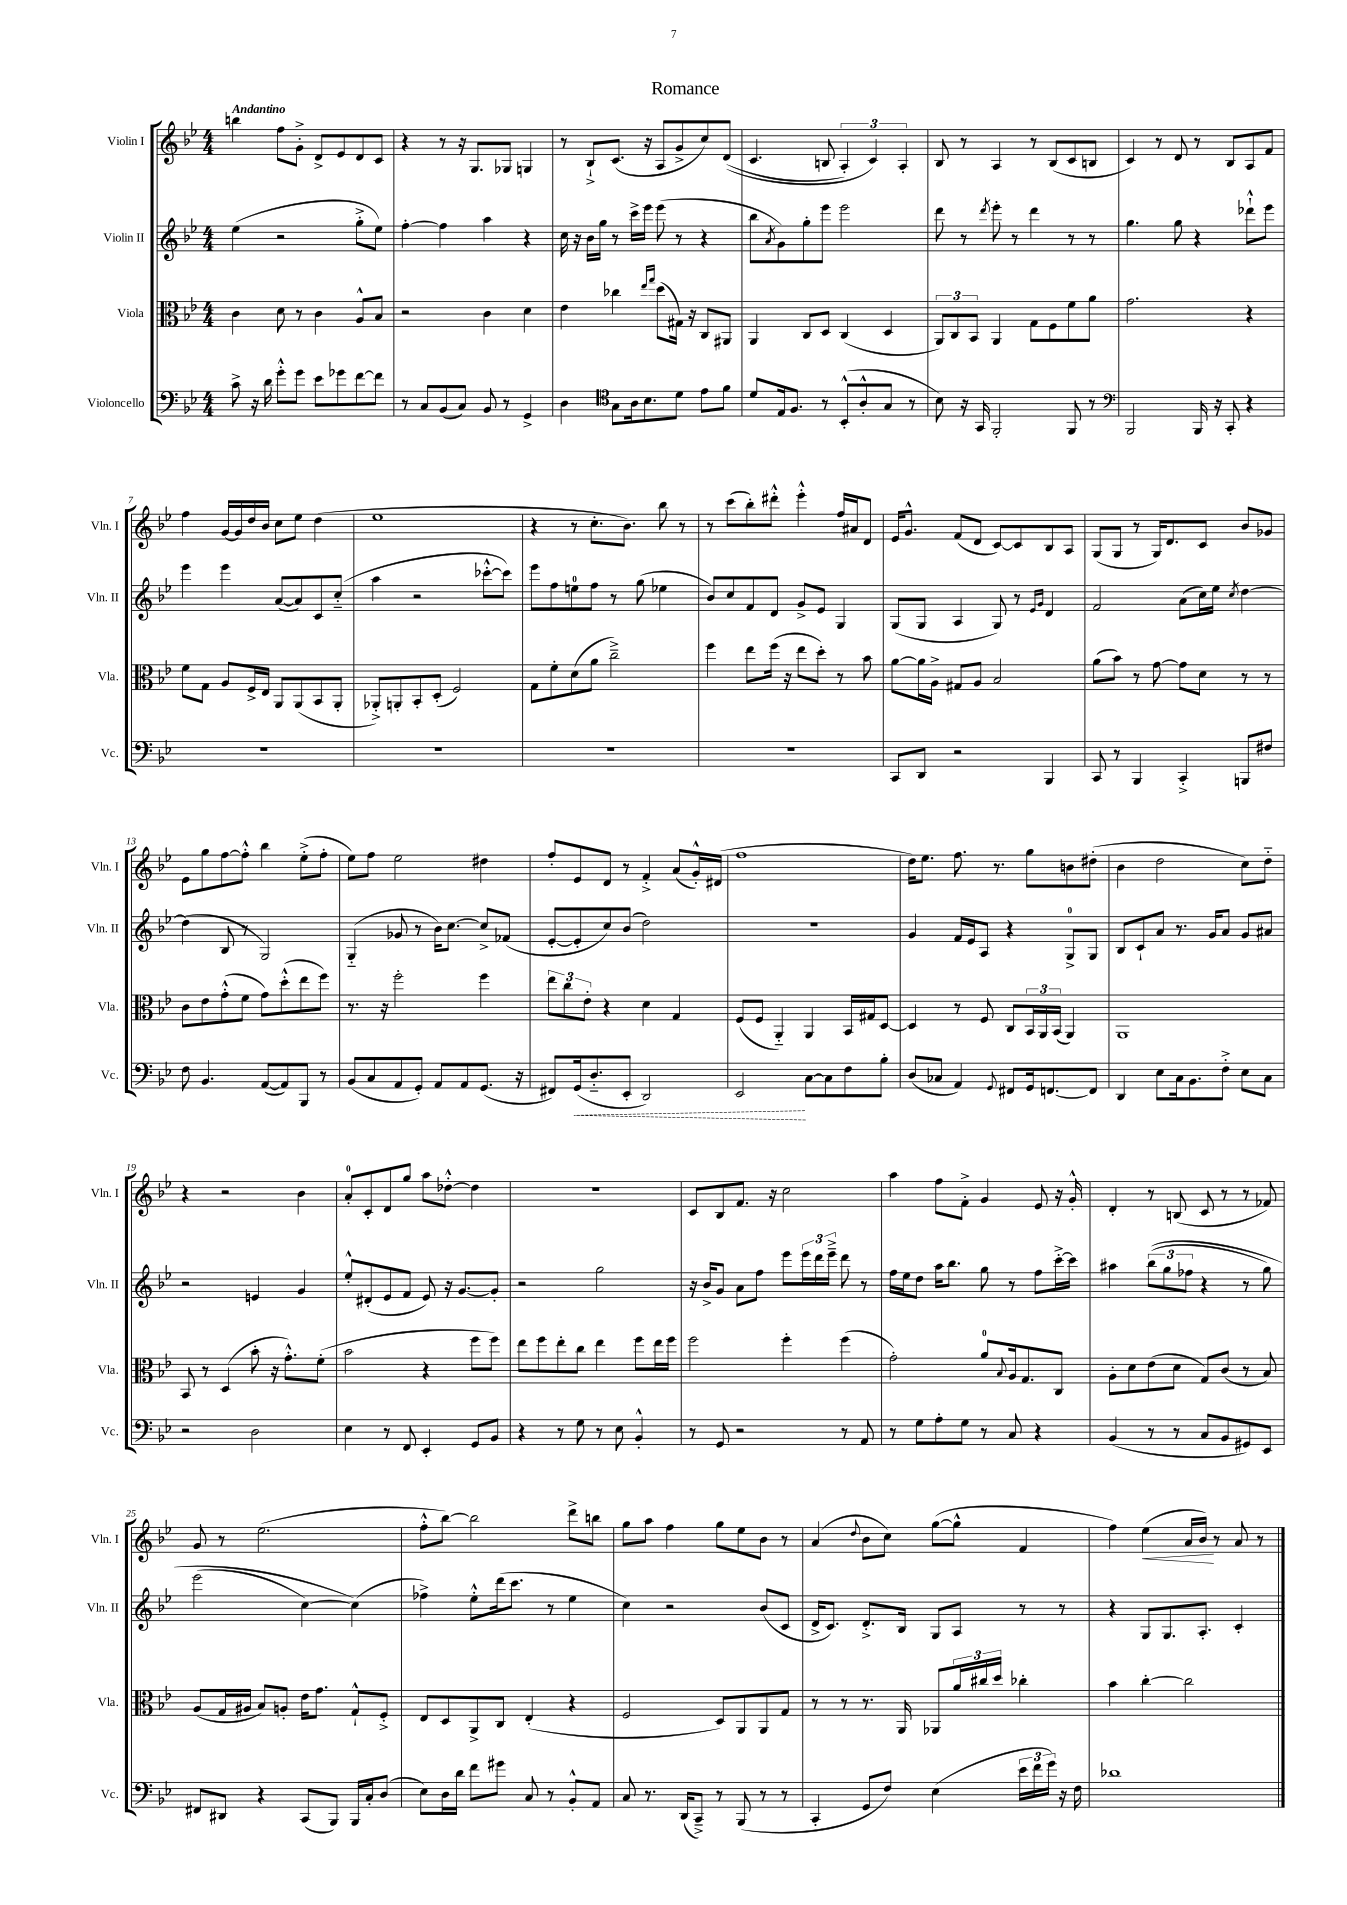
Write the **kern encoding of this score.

**kern	**kern	**kern	**kern
*staff4	*staff3	*staff2	*staff1
*clefF4	*clefC3	*clefG2	*clefG2
*k[b-e-]	*k[b-e-]	*k[b-e-]	*k[b-e-]
*M4/4	*M4/4	*M4/4	*M4/4
8c^	4c	(4ee-	4bb
16r	.	.	.
16d	.	.	.
8g'^^	8d	2r	8ff
8g	8r	.	8g'^
8e-	4c	.	8d^
8g-	.	.	8e-
[8f	8A^^	8gg'^	8d
8f]	8B-	8ee-)	8c
=	=	=	=
8r	2r	[4ff'	4r
8C	.	.	.
(8BB-	.	4ff]	8r
8C)	.	.	16r
.	.	.	8.G
8BB-	4c	4aa	.
8r	.	.	8G-
4GG^	4d	4r	4G
=	=	=	=
4D	4e-	16cc	8r
.	.	16r	.
.	.	16b-	8B-`^
.	.	16gg	.
*clefC4	*	*	*
8G	4cc-	8r	(8.c
16A	.	16ccc^	.
8.B-	.	16eee-	16r
.	16qqee-	.	.
.	16qqgg	.	.
.	(8dd	(8eee-	8A
8d	16G#)	8r	8g^
.	16r	.	.
8e-	8C	4r	8cc)
8f	8AA#	.	&((8d
=	=	=	=
8d	4AA	8bb-	4.c
.	.	8qa	.
16E-	.	8g)	.
8.F	.	.	.
.	8C	8gg'	.
8r	8D	8eee-	8B
(8BB-'^^	(4C	2eee-	6A')
8A'^^	.	.	.
.	.	.	6c&)
8G	4D	.	.
.	.	.	6A'
8r	.	.	.
=	=	=	=
8B-)	12AA)	8ddd	8B-
.	12C	.	.
16r	.	8r	8r
.	12BB-	.	.
16GG	.	.	.
.	.	8qddd	.
2FF'	4AA	8eee-'	4A
.	.	8r	.
.	8G	4ddd	8r
.	8F	.	(8B-
8FF	8f	8r	8c
8r	8a	8r	8B
=	=	=	=
*clefF4	*	*	*
2BBB-	2.g	4.gg	4c)
.	.	.	8r
.	.	8gg	8d
16BBB-	.	4r	8r
16r	.	.	.
8CC'	.	.	8B-
4r	4r	8ddd-`^^	8A
.	.	8eee-	8f
=	=	=	=
1r	8f	4eee-	4ff
.	8G	.	.
.	8A	4eee-	[16g
.	.	.	16g]
.	16F^	.	16dd
.	16E-	.	16b-
.	8AA	([8a	8cc
.	(8AA	8a])	8ee-
.	8BB-	8c	(4dd
.	8AA'	(8cc'~	.
=	=	=	=
1r	8AA-'^)	4aa	1ee-
.	8AA'	.	.
.	8BB-'	2r	.
.	(8D'	.	.
.	2F)	.	.
.	.	[8ccc-'^^	.
.	.	8ccc-])	.
=	=	=	=
1r	8G	8eee-	4r
.	8f'	8ff	.
.	(8d	8ee	8r
.	8a	8ff	8.cc'
.	2cc~^)	8r	.
.	.	.	8.b-)
.	.	(8gg	.
.	.	4ee-	8bb-
.	.	.	8r
=	=	=	=
1r	4ff	8b-)	8r
.	.	8cc	(8ccc
.	8ee-	8f	8bb-')
.	(16ff	8d	8ddd#'^^
.	16r	.	.
.	8ee-	8g^	4eee-'^^
.	8dd')	8e-	.
.	8r	4G	16ff
.	.	.	16a#
.	8b-	.	8d
=	=	=	=
8CC	[8a	(8G	16e-
.	.	.	8.g^^
8DD	16a]	8G	.
.	16A^	.	.
2r	8G#	4A	(8f
.	8A	.	8d
.	2B-	8G)	[8c)
.	.	8r	8c]
.	.	16qqe-	.
.	.	16qqg	.
4BBB-	.	4d	8B-
.	.	.	8A
=	=	=	=
8CC	(8a	2f	(8G
8r	8b-)	.	8G
4BBB-	8r	.	8r
.	[8g	.	16G)
.	.	.	8.d
4CC'^	8g]	(8a	.
.	8d	16cc)	8c
.	.	16ee-	.
.	.	8qcc	.
8BBB	8r	[4dd	8b-
8F#	8r	.	8g-
=	=	=	=
8F	8c	(4dd]	8e-
4.BB-	8e-	.	8gg
.	(8g'^^	8B-	[8ff
.	8f	8r	8ff'^^]
([8AA	8g)	2G)	4bb-
8AA])	(8dd'^^	.	.
8BBB-	8ee-	.	(8ee-'^
8r	8ff)	.	8ff'
=	=	=	=
(8BB-	8.r	(4G'~	8ee-)
8C	.	.	8ff
.	16r	.	.
8AA	2ff'	8g-	2ee-
8GG')	.	8r	.
8AA	.	16b-)	.
.	.	[8.cc	.
8AA	.	.	.
(8.GG	4ff	8cc^]	4dd#
.	.	(8f-	.
16r	.	.	.
=	=	=	=
8FF#)	12ee-	[8e-'	8ff'
.	12cc	.	.
(16GG	.	8e-']	8e-
.	12e-'	.	.
8.D'~	.	.	.
.	4r	8cc)	8d
8EE-'	.	(8b-	8r
2DD)	4d	2dd)	4f'^
.	4G	.	(8a
.	.	.	16g'^^)
.	.	.	(16d#
=	=	=	=
2EE-	(8F	1r	1ff
.	8F	.	.
.	4AA'~)	.	.
[8C	4AA	.	.
8C]	.	.	.
8F	16BB-	.	.
.	16G#	.	.
8B-'	[8D	.	.
=	=	=	=
(8D	4D]	4g	16dd)
.	.	.	8.ee-
8C-	.	.	.
4AA)	8r	16f	8.ff
.	.	16e-	.
.	8F	8A	.
.	.	.	8.r
8qqGG	.	.	.
8FF#	8C	4r	.
16GG	24BB-	.	8gg
.	24AA	.	.
[8.FF	.	.	.
.	(24BB-	.	.
.	4AA)	8G^	8b
8FF]	.	8G	(8dd#'
=	=	=	=
4DD	1AA	8B-	4b-
.	.	8c`	.
8E-	.	8a	2dd
16C	.	8.r	.
8.BB-	.	.	.
.	.	16g	.
8F'^	.	8a	.
8E-	.	8g	8cc)
8C	.	8a#	8dd'~
=	=	=	=
2r	8BB-	2r	4r
.	8r	.	.
.	(4D	.	2r
2D	8b-'	4e	.
.	16r	.	.
.	8.g'^^)	.	.
.	.	4g	4b-
.	(8f'	.	.
=	=	=	=
4E-	2b-	8ee-'^^	8a'
.	.	(8d#'	8c'
8r	.	8e-	8d
8FF	.	8f	8gg
4EE-'	4r	8e-)	8aa
.	.	16r	[8dd-'^^
.	.	[8.g	.
8GG	8ff	.	4dd-]
8BB-	8ff)	8g']	.
=	=	=	=
4r	8ee-	2r	1r
.	8ff	.	.
8r	8ee-'	.	.
8G	8cc	.	.
8r	4ee-	2gg	.
8E-	.	.	.
4BB-'^^	8ff	.	.
.	16ee-	.	.
.	16ff	.	.
=	=	=	=
8r	2ff	16r	8c
.	.	16b-^	.
8GG	.	8g	8B-
2r	.	8a	8.f
.	.	8ff	.
.	.	.	16r
.	4ff'	8eee-	2cc
.	.	24eee-	.
.	.	24ddd	.
.	.	24eee-~^	.
8r	(4ff	8ddd	.
8AA	.	8r	.
=	=	=	=
8r	2g')	16ff	4aa
.	.	16ee-	.
8G	.	8dd	.
8A'	.	16aa	8ff
.	.	8.bb-	.
8G	.	.	8f'^
8r	8a	8gg	4g
.	8qqB-	.	.
8C	16A	8r	.
.	8.G	.	.
4r	.	8ff	8e-
.	8C	[16ccc'^	16r
.	.	16ccc]	16g'^^
=	=	=	=
(4BB-	8A'	4aa#	4d'
.	8d	.	.
8r	(8e-	&((12bb-	8r
.	.	12gg	.
8r	8d	.	(8B
.	.	12ff-	.
8C	8G)	4r	8c
8BB-	(8c	.	8r
8GG#)	8r	8r	8r
8EE-	8B-)	8gg)	8f-)
=	=	=	=
8FF#	(8A	(2eee-	8g
8DD#	16G	.	8r
.	16A#	.	.
4r	8B-)	.	(2.ee-
.	8A'	.	.
(8CC	16e-	[4cc)	.
.	8.g	.	.
8BBB-)	.	.	.
16BBB-	8G`^^	(4cc]&)	.
16C'	.	.	.
(8D	8F'^	.	.
=	=	=	=
8E-)	8E-	4ff-^)	8ff'^^
16D	8D	.	[8bb-)
16d	.	.	.
8f	8AA^	8ee-'^^	2bb-]
8g#	8C	(16ddd	.
.	.	8.ccc	.
8C	(4E-'	.	.
8r	.	8r	.
8BB-'^^	4r	4ee-	8ddd^
8AA	.	.	8bb
=	=	=	=
8C	2F	4cc)	8gg
8.r	.	.	8aa
.	.	2r	4ff
(16DD	.	.	.
8CC~^)	.	.	.
8r	8D)	.	8gg
(8BBB-	8AA	.	8ee-
8r	8AA	(8b-	8b-
8r	8G	8c	8r
=	=	=	=
4CC'	8r	16d^	(4a
.	.	8.c)	.
.	8r	.	.
.	.	.	8qqdd
8GG	8.r	8.d'^	8b-
8F)	.	.	8cc)
.	16AA	16B-	.
(4E-	8AA-	8G	([8gg
.	24a	8A	8gg^^]
.	24cc#	.	.
.	24dd	.	.
24e-	4cc-'	8r	4f
24f	.	.	.
24g)	.	.	.
16r	.	8r	.
16F	.	.	.
=	=	=	=
1d-	4b-	4r	4ff)
.	[4cc'	8G	(4ee-
.	.	8.G	.
.	2cc]	.	16a
.	.	8.A'	16b-)
.	.	.	8r
.	.	4c'	8a
.	.	.	8r
==	==	==	==
*-	*-	*-	*-
